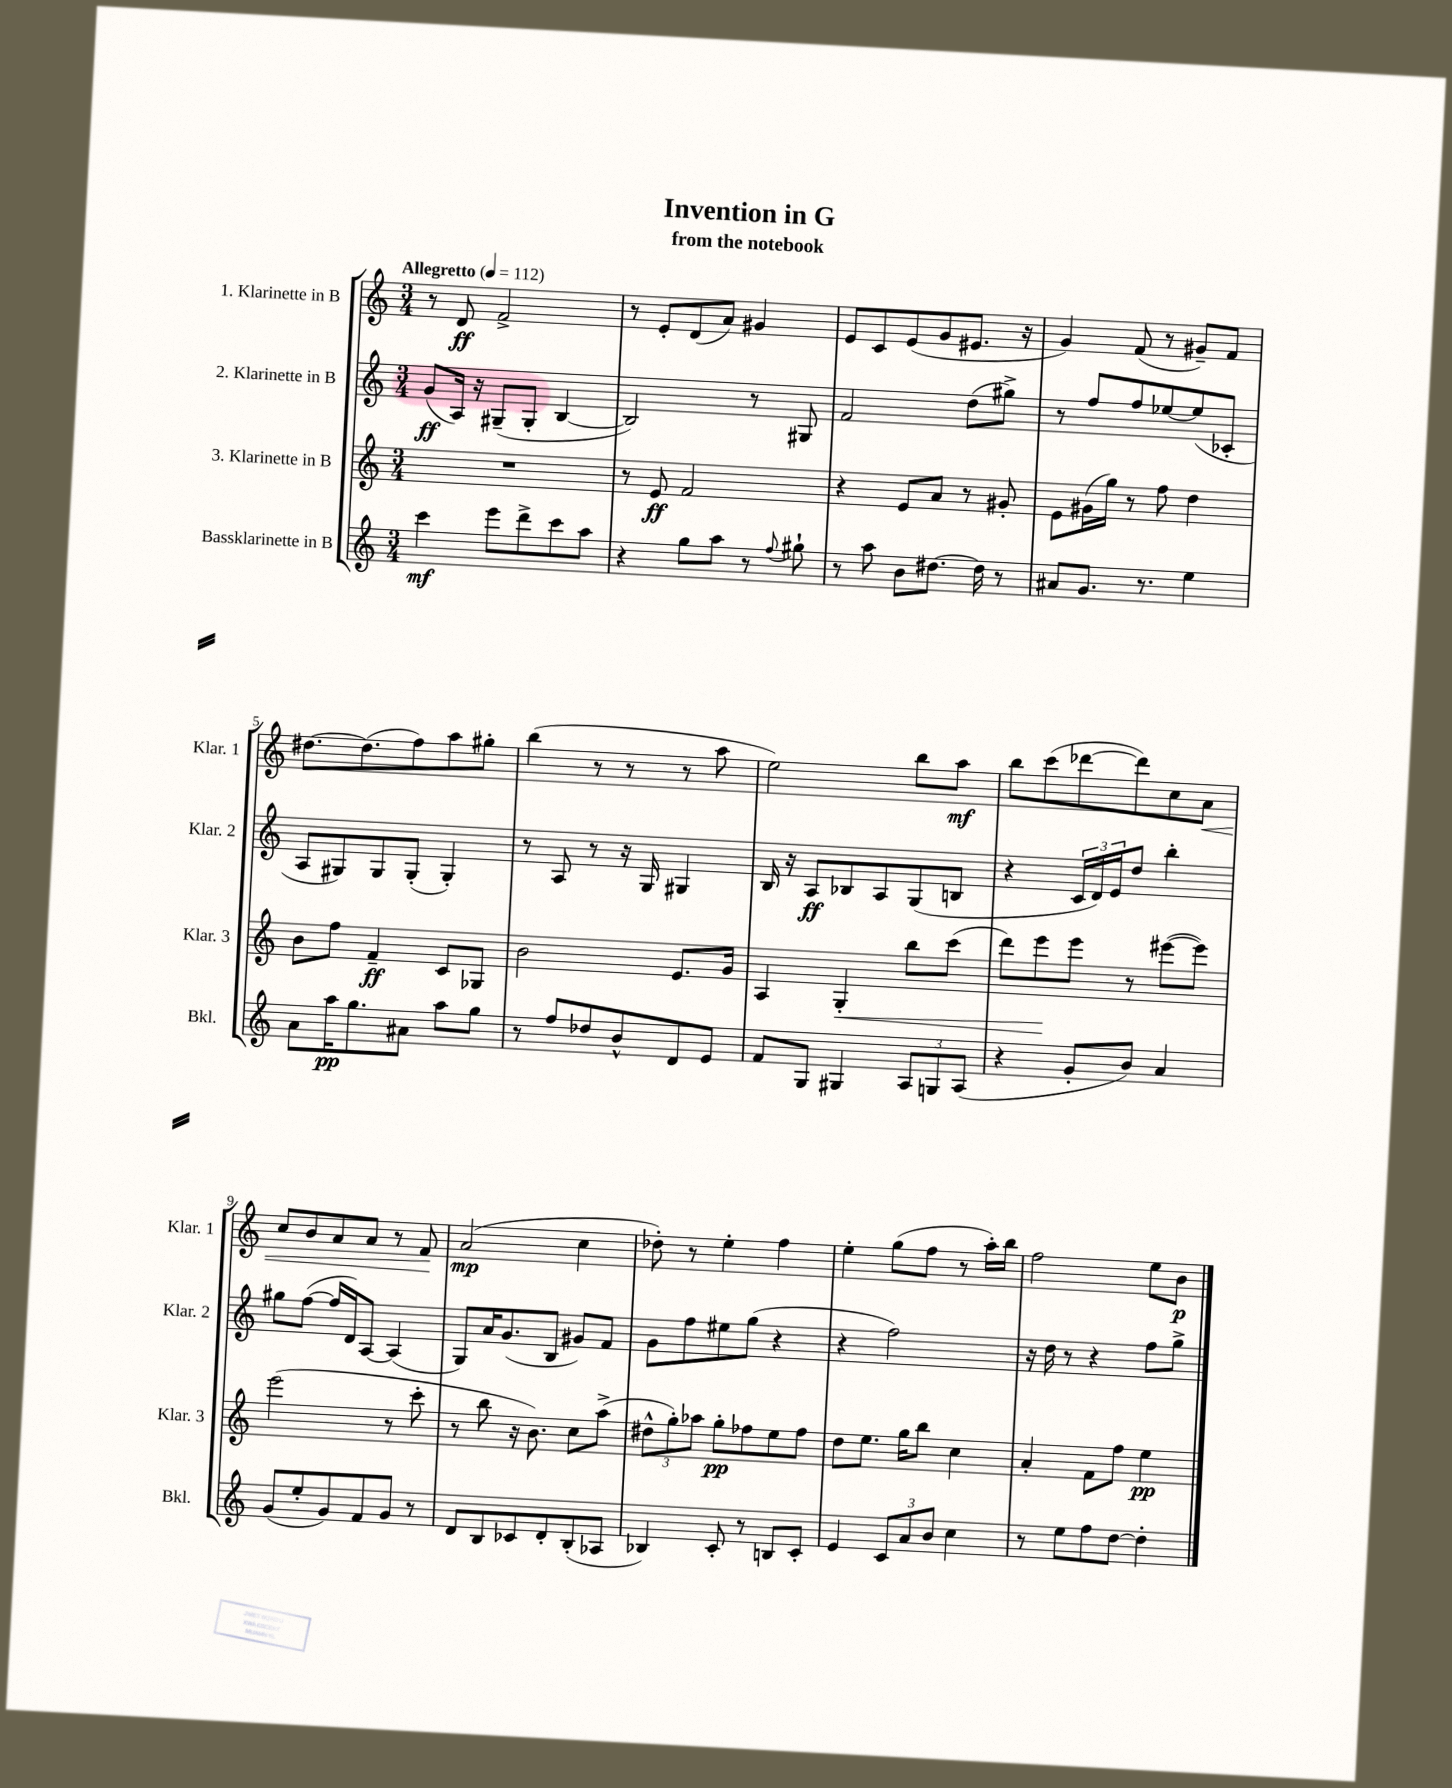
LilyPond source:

\header { title = "Invention in G" subtitle = "from the notebook" }
<<
\new StaffGroup <<
\new Staff = "s0" \with { instrumentName = "1. Klarinette in B" shortInstrumentName = "Klar. 1" } {
    \clef treble \key c \major \numericTimeSignature \time 3/4 \tempo "Allegretto" 4 = 112
    r8 d'8\ff f'2-> |
    r8 e'8-. d'8( a'8) gis'4 |
    e'8 c'8 e'8( g'8 eis'8. r16 |
    g'4) f'8( r8 gis'8--) f'8 |
    dis''8.~ dis''8.( f''8) a''8 gis''8-. |
    b''4( r8 r8 r8 a''8 |
    e''2) b''8 a''8\mf |
    b''8 c'''8( des'''8~ des'''8) c''8 a'8\< |
    c''8 b'8 a'8 a'8 r8 f'8\! |
    a'2\mp( c''4 |
    des''8-.) r8 e''4-. f''4 |
    e''4-. g''8( f''8 r8 a''16-.) b''16 |
    f''2 e''8 b'8\p \bar "|." |
}
\new Staff = "s1" \with { instrumentName = "2. Klarinette in B" shortInstrumentName = "Klar. 2" } {
    \clef treble \key c \major \numericTimeSignature \time 3/4
    g'8\ff( a16) r16 gis8--( gis8-. b4~ |
    b2) r8 gis8 |
    f'2 d''8( gis''8->) |
    r8 f''8 f''8 ees''8~ ees''8( ces'8-. |
    a8 gis8) gis8 gis8-.( gis4-.) |
    r8 a8 r8 r16 g16 gis4 |
    b16 r16 a8\ff bes8 a8 g8( b8 |
    r4 \tuplet 3/2 { c'16 d'16) e'16 } d''8 b''4-. |
    gis''8 f''8~( f''16 d'16) a8~ a4( |
    g8) a'16 g'8.( b8 gis'8) f'8 |
    g'8 f''8 eis''8 g''8( r4 |
    r4 f''2) |
    r16 d''16 r8 r4 f''8 g''8-> \bar "|." |
}
\new Staff = "s2" \with { instrumentName = "3. Klarinette in B" shortInstrumentName = "Klar. 3" } {
    \clef treble \key c \major \numericTimeSignature \time 3/4
    R2. |
    r8 e'8\ff f'2 |
    r4 e'8 a'8 r8 gis'8-. |
    e'8 gis'16( g''16) r8 f''8 d''4 |
    b'8 f''8 f'4--\ff c'8 ges8 |
    b'2 e'8. g'16 |
    a4 g4-.\< b''8 c'''8( |
    d'''8) e'''8\! e'''8 r8 eis'''8~( eis'''8) |
    e'''2( r8 c'''8-. |
    r8 b''8 r16 b'8.) c''8 a''8->( |
    \tuplet 3/2 { dis''8-^ g''8-.) aes''8 } g''8-.\pp fes''8 e''8 fes''8 |
    d''8 e''8. g''16 b''8 c''4 |
    a'4-. f'8 f''8 e''4\pp \bar "|." |
}
\new Staff = "s3" \with { instrumentName = "Bassklarinette in B" shortInstrumentName = "Bkl." } {
    \clef treble \key c \major \numericTimeSignature \time 3/4
    c'''4\mf e'''8 d'''8-> c'''8 a''8 |
    r4 g''8 a''8 r8 \appoggiatura { f''8 } gis''8-! |
    r8 a''8 b'8 dis''8.~ dis''16 r8 |
    ais'8 g'8. r8. e''4 |
    a'8 a''16\pp g''8. ais'8 a''8 g''8 |
    r8 f''8 des''8 b'8-^ d'8 e'8 |
    f'8 g8 gis4 \tuplet 3/2 { a8 g8 a8( } |
    r4 g'8-. b'8) a'4 |
    g'8( e''8-. g'8) f'8 g'8 r8 |
    d'8 b8 ces'8 d'8-. b8-.( aes8 |
    bes4) c'8-. r8 b8 c'8-. |
    e'4 \tuplet 3/2 { c'8 a'8 b'8 } c''4 |
    r8 e''8 f''8 d''8~ d''4-. \bar "|." |
}
>>
>>
